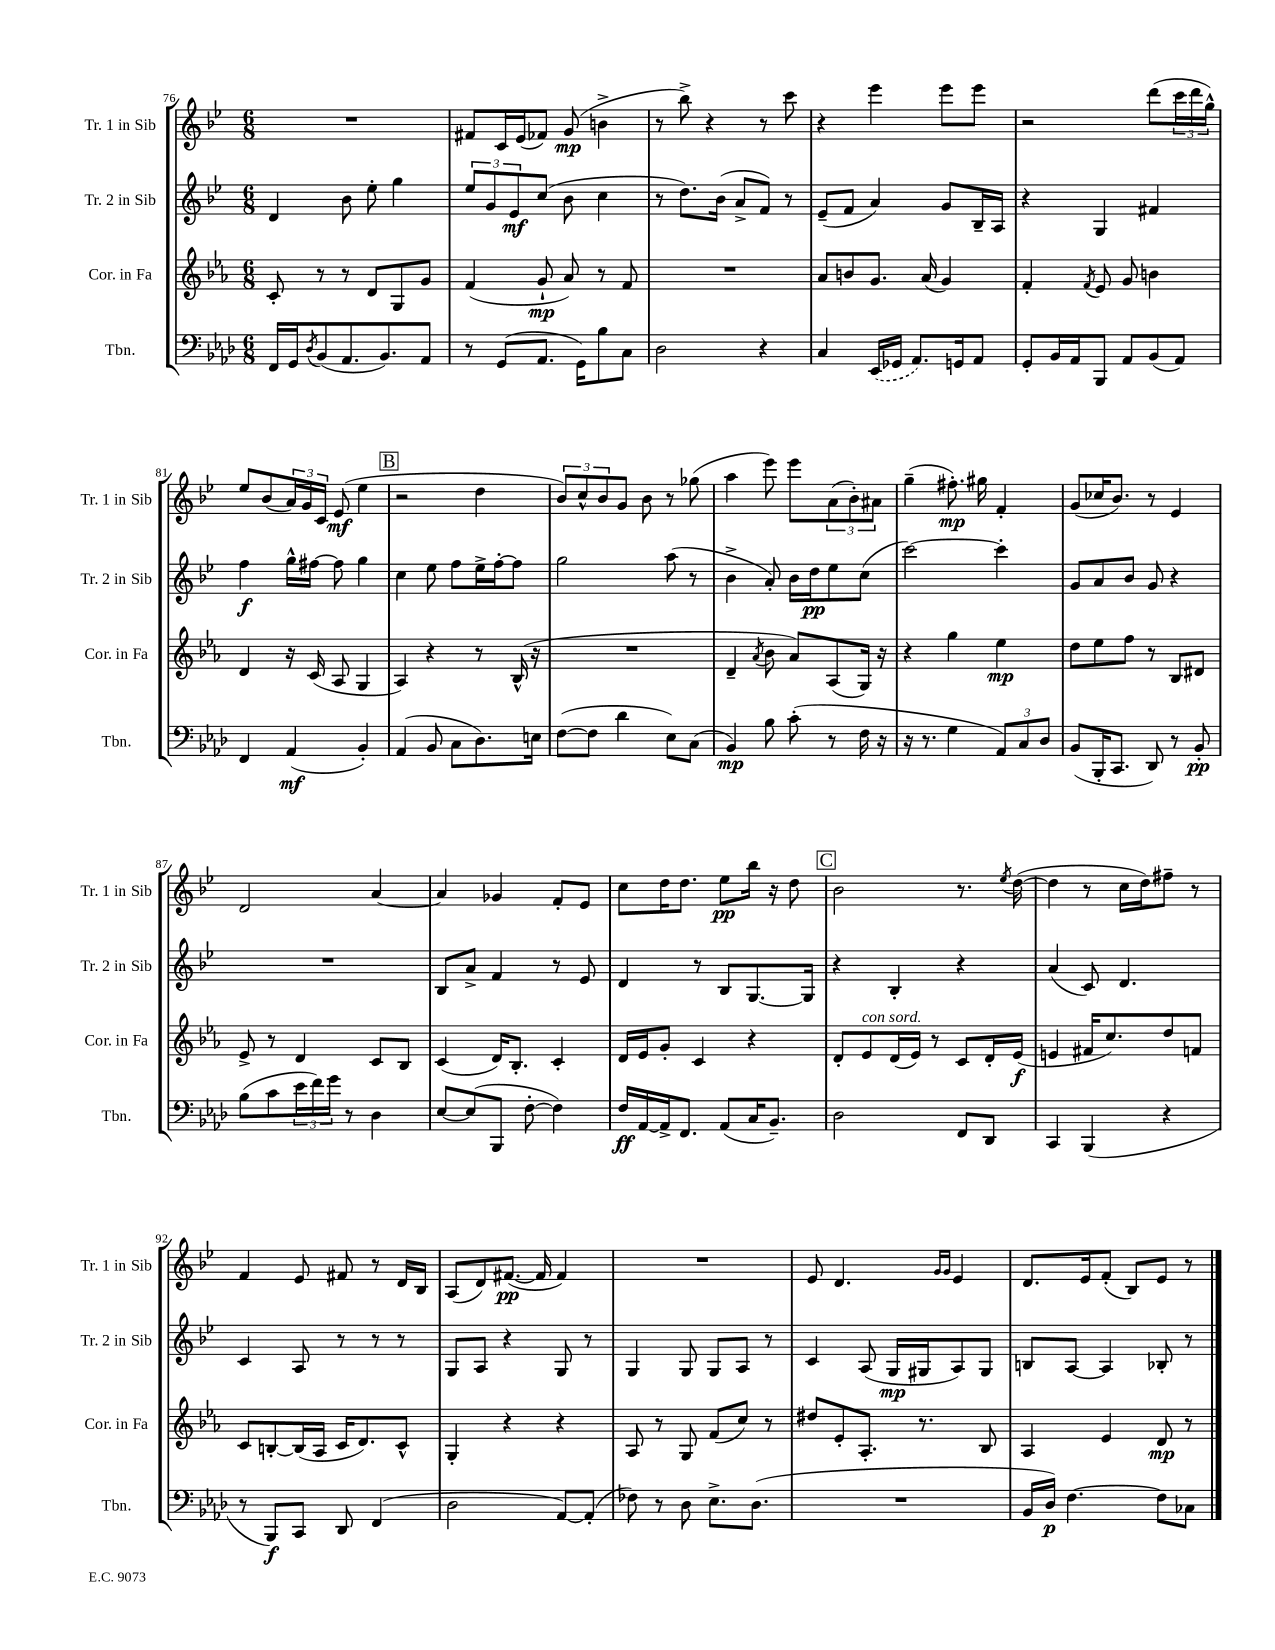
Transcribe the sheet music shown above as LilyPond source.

<<
\new StaffGroup <<
\new Staff = "s0" \with { instrumentName = "Tr. 1 in Sib" shortInstrumentName = "Tr. 1 in Sib" } {
    \clef treble \key bes \major \numericTimeSignature \time 6/8
    R2. |
    fis'8 c'16 ees'16( fes'8) g'8\mp( b'4-> |
    r8 bes''8->) r4 r8 c'''8 |
    r4 ees'''4 ees'''8 ees'''8 |
    r2 d'''8( \tuplet 3/2 { c'''16 d'''16 g''16-^) } |
    ees''8 bes'8( \tuplet 3/2 { a'16) g'16 c'16 } ees'8\mf( ees''4 |
    \mark \markup { \box "B" } r2 d''4 |
    \tuplet 3/2 { bes'8) c''8-^ bes'8 } g'8 bes'8 r8 ges''8( |
    a''4 ees'''8) ees'''8 \tuplet 3/2 { a'8( bes'8-.) ais'8 } |
    g''4--( fis''8.-.\mp) gis''16 f'4-. |
    g'8( ces''16 bes'8.) r8 ees'4 |
    d'2 a'4~ |
    a'4 ges'4 f'8-. ees'8 |
    c''8 d''16 d''8. ees''8\pp bes''16 r16 d''8 |
    \mark \markup { \box "C" } bes'2 r8. \acciaccatura { ees''8 } d''16~( |
    d''4 r8 c''16 d''16) fis''8-- r8 |
    f'4 ees'8 fis'8 r8 d'16 bes16 |
    a8( d'8) fis'8.~\pp( fis'16 fis'4) |
    R2. |
    ees'8 d'4. \grace { g'16 g'16 } ees'4 |
    d'8. ees'16 f'8-.( bes8) ees'8 r8 \bar "|." |
}
\new Staff = "s1" \with { instrumentName = "Tr. 2 in Sib" shortInstrumentName = "Tr. 2 in Sib" } {
    \clef treble \key bes \major \numericTimeSignature \time 6/8
    d'4 bes'8 ees''8-. g''4 |
    \tuplet 3/2 { ees''8 g'8 ees'8\mf } c''8( bes'8 c''4 |
    r8 d''8.) bes'16( a'8-> f'8) r8 |
    ees'8--( f'8 a'4) g'8 bes16-- a16 |
    r4 g4 fis'4 |
    f''4\f g''16-^ fis''16~ fis''8 g''4 |
    \mark \markup { \box "B" } c''4 ees''8 f''8 ees''16-> f''16~-. f''8 |
    g''2 a''8( r8 |
    bes'4-> a'8-.) bes'16 d''16\pp ees''8 c''8( |
    c'''2~) c'''4-. |
    g'8 a'8 bes'8 g'8 r4 |
    R2. |
    bes8 a'8-> f'4 r8 ees'8 |
    d'4 r8 bes8 g8.~ g16 |
    \mark \markup { \box "C" } r4 bes4-. r4 |
    a'4( c'8) d'4. |
    c'4 a8 r8 r8 r8 |
    g8 a8 r4 g8 r8 |
    g4 g8 g8 a8 r8 |
    c'4 a8( g16\mp gis16 a8) gis8 |
    b8 a8~ a4 bes8-. r8 \bar "|." |
}
\new Staff = "s2" \with { instrumentName = "Cor. in Fa" shortInstrumentName = "Cor. in Fa" } {
    \clef treble \key ees \major \numericTimeSignature \time 6/8
    c'8-. r8 r8 d'8 g8 g'8 |
    f'4( g'8-!\mp aes'8) r8 f'8 |
    R2. |
    aes'8 b'8 g'8. aes'16( g'4) |
    f'4-. \acciaccatura { f'8 } ees'8 g'8 b'4 |
    d'4 r16 c'16( aes8 g4 |
    \mark \markup { \box "B" } aes4) r4 r8 bes16-^( r16 |
    R2. |
    d'4-- \acciaccatura { aes'8 } bes'8 aes'8) aes8( g16) r16 |
    r4 g''4 ees''4\mp |
    d''8 ees''8 f''8 r8 bes8 dis'8 |
    ees'8-> r8 d'4 c'8 bes8 |
    c'4( d'16) bes8.-. c'4-. |
    d'16 ees'16 g'8-. c'4 r4 |
    \mark \markup { \box "C" } d'8-. ees'8^\markup { \italic "con sord." } d'16( ees'16) r8 c'8 d'16-. ees'16\f( |
    e'4 fis'16 c''8.) d''8 f'8 |
    c'8 b8~-. b16( aes16 c'16 d'8.) c'8-^ |
    g4-. r4 r4 |
    aes8 r8 g8 f'8( c''8) r8 |
    dis''8 ees'8-. aes8.-. r8. bes8 |
    aes4 ees'4 d'8\mp r8 \bar "|." |
}
\new Staff = "s3" \with { instrumentName = "Tbn." shortInstrumentName = "Tbn." } {
    \clef bass \key aes \major \numericTimeSignature \time 6/8
    f,16 g,16 \acciaccatura { des8 } bes,8( aes,8. bes,8.) aes,8 |
    r8 g,8( aes,8. g,16) bes8 c8 |
    des2 r4 |
    c4 \once \slurDashed ees,16( ges,16 aes,8.) g,16 aes,8 |
    g,8-. bes,16 aes,16 bes,,8 aes,8 bes,8( aes,8) |
    f,4 aes,4\mf( bes,4-.) |
    \mark \markup { \box "B" } aes,4( bes,8 c8 des8.) e16 |
    f8~( f8 des'4 ees8) c8( |
    bes,4\mp) bes8 c'8-.( r8 f16 r16 |
    r16 r8. g4 \tuplet 3/2 { aes,8) c8 des8 } |
    bes,8( bes,,16-. c,8. des,8) r8 bes,8-.\pp |
    bes8( c'8 \tuplet 3/2 { ees'16 f'16) g'16 } r8 des4 |
    ees8~ ees8( bes,,8 f8~-. f4) |
    f16\ff aes,16~ aes,16-> f,8. aes,8( c16 bes,8.--) |
    \mark \markup { \box "C" } des2 f,8 des,8 |
    c,4 bes,,4( r4 |
    r8 bes,,8\f) c,8 des,8 f,4( |
    des2 aes,8~) aes,8-.( |
    fes8) r8 des8 ees8.-> des8.( |
    R2. |
    bes,16 des16\p) f4.~ f8 ces8 \bar "|." |
}
>>
>>
\layout { \context { \Score currentBarNumber = #76 } }
